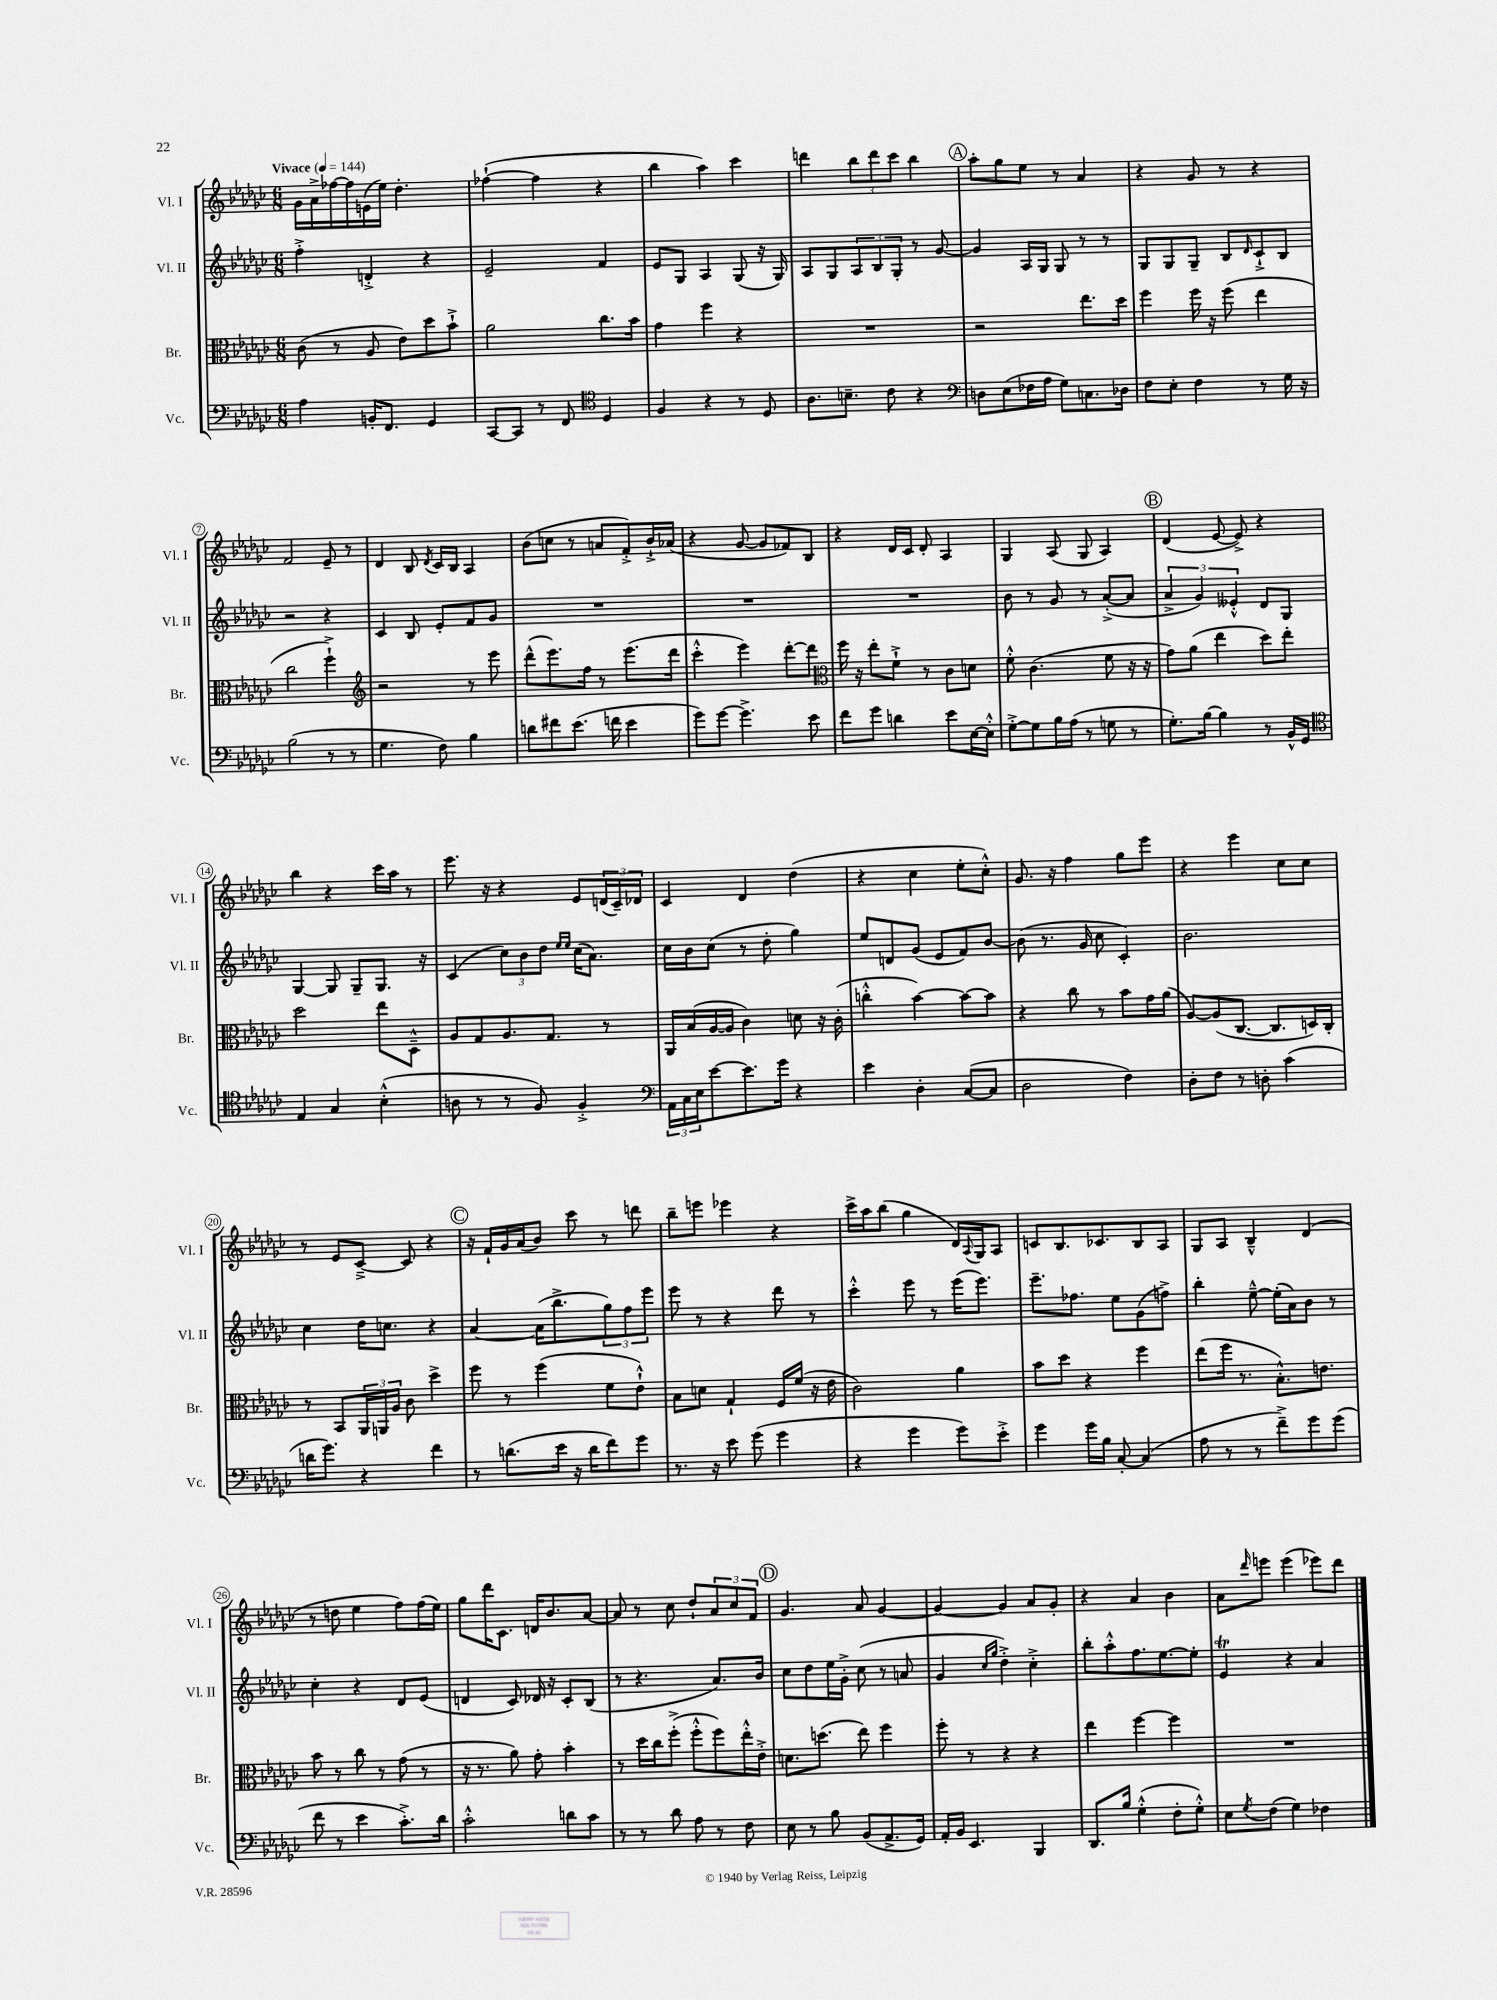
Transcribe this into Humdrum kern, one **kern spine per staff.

**kern	**kern	**kern	**kern
*staff4	*staff3	*staff2	*staff1
*clefF4	*clefC3	*clefG2	*clefG2
*k[b-e-a-d-g-c-]	*k[b-e-a-d-g-c-]	*k[b-e-a-d-g-c-]	*k[b-e-a-d-g-c-]
*M6/8	*M6/8	*M6/8	*M6/8
*MM144	*MM144	*MM144	*MM144
4A-	(8c-	4ff'^	16g-
.	.	.	16a-^
.	8r	.	[16ff-
.	.	.	16ff-]
16BB'	8A-	4d'^	(16e
8.FF	.	.	16ee-)
.	8e-)	.	4.dd-'
4GG-	8dd-	4r	.
.	8b-`^	.	.
=	=	=	=
[8CC-	2a-	2e-~	([4ff-`
8CC-]	.	.	.
8r	.	.	4ff-]
8FF	.	.	.
*clefC4	*	*	*
4D-	8.cc-	4f	4r
.	16b-	.	.
=	=	=	=
4F	4g-	8e-	4bb-
.	.	8G-	.
4r	4ff	4A-	4aa-)
8r	4r	(8G-	4ccc-
8D-	.	16r	.
.	.	16G-)	.
=	=	=	=
8.A-	2.r	8A-	4ddd
.	.	8G-	.
8.B~	.	.	.
.	.	12A-	12bb-
.	.	12B-	12ddd
8c-	.	.	.
.	.	12G-'	12ccc-
4r	.	8r	4bb-
.	.	[8g-	.
=	=	=	=
*clefF4	*	*	*
8D	2r	4g-]	8aa-'
(8E-	.	.	8gg-
16F-	.	16A-	8ee-
16A-	.	16G-	.
8G-)	.	8G-	8r
8.C	8.ee-	8r	4a-
.	.	8r	.
16D-	16dd-	.	.
=	=	=	=
8F	4ff	8G-	4r
8E-'	.	8G-	.
4F	16ff	8G-~	8g-
.	16r	.	.
.	(8ff	8B-	8r
.	.	16qqd-	.
8r	4ee-	8c-`^	4r
16G-	.	8B-	.
16r	.	.	.
=	=	=	=
(2B-	2cc-	2r	2f
8r	4ff`^)	4r	8e-~
8r	.	.	8r
=	=	=	=
*	*clefG2	*	*
4.G-	2r	4c-	4d-
.	.	8B-	8B-
.	.	.	8qd-
8F)	.	8e-'	16c-
.	.	.	16B-
4B-	8r	8f	4A-
.	8eee-	8g-	.
=	=	=	=
8d	(8ddd-^^	2.r	(8b-
8f#	8.eee-)	.	8cc
(8.e-	.	.	8r
.	16ff	.	.
.	8r	.	8a
16f	.	.	.
4e-	(8.eee-	.	8f'^)
.	.	.	16b-`^
.	16ddd-	.	(16a-
=	=	=	=
8g-)	4ccc-'^^	2.r	4r
[8g-	.	.	.
4.g-^]	4eee-)	.	[8g-
.	.	.	8g-]
.	[8ddd-'	.	8f-)
8e-	8ddd-]	.	8B-
=	=	=	=
*	*clefC3	*	*
8f	16ff	2.r	4r
.	16r	.	.
8g-	8ee-'	.	.
4d	8f`^	.	16d-
.	.	.	16c-
.	8r	.	8d-'
8e-	8c-	.	4A-
[16E-	8d	.	.
16E-'^^]	.	.	.
=	=	=	=
[8G-'^	8f'^^	8b-	4G-
8G-]	(4.c-	8r	.
16B-	.	8g-	(8A-
(16A-	.	.	.
8r	.	8r	8G-
8G	8f	([8a-'^	4A-)
8r	16r	8a-]	.
.	16r	.	.
=	=	=	=
8.G-')	8g-)	6a-^	(4d-
.	(8a-	.	.
.	.	6g-)	.
[16B-	.	.	.
4B-]	4ee-	.	[8e-
.	.	6e--'^^	.
.	.	.	8e-^])
8r	8dd-)	8d-	4r
16BB-^^	8ee-'	8G-	.
16GG-	.	.	.
=	=	=	=
*clefC4	*	*	*
4E-	2dd-	[4G-	4bb-
4G-	.	8G-]	4r
.	.	8G-~	.
(4B-'^^	8ee-	8.G-	16ccc-
.	.	.	16aa-
.	8D-~^^	.	8r
.	.	16r	.
=	=	=	=
8A	8A-	(4c-	8.eee-
8r	8G-	.	.
.	.	.	16r
8r	8.A-	12cc-)	4r
.	.	12b-	.
8F)	.	.	.
.	.	12dd-	.
.	8.G-	.	.
.	.	16qqee-	.
.	.	16qqee-	.
4F'^	.	(16cc-	8e-
.	.	8.a-)	.
.	8r	.	(24d
.	.	.	24c-~)
.	.	.	24d-
=	=	=	=
*clefF4	*	*	*
24AA-	16AA-	16cc-	4c-
24C-	.	.	.
.	(16B-	16b-	.
24E-	.	.	.
[8e-	[16A-	(8cc-	.
.	16A-]	.	.
8.e-]	4c-)	8r	4d-
.	.	8dd-'	.
16g-	.	.	.
4r	8d	4gg-)	(4dd-
.	16r	.	.
.	(16c-'	.	.
=	=	=	=
4e-	4cc'^^	8ee-	4r
.	.	8d	.
4D-'	[4b-)	(8g-	4cc-
.	.	8e-	.
([8C-	8b-_	8f)	8ee-'
8C-]	8b-]	[8b-	8cc-'^^)
=	=	=	=
2D-	4r	(8b-]	8.g-
.	.	8.r	.
.	.	.	16r
.	8cc-	.	4ff
.	.	16g-	.
.	8r	8cc-	.
4F)	8b-	4c-')	8gg-
.	16g-	.	8eee-
.	(16a-	.	.
=	=	=	=
8D-'	[8A-)	2.b-	4r
8F	(8A-]	.	.
8r	[8.C-	.	4eee-
8D'	.	.	.
.	8.C-]	.	.
(4c-	.	.	8cc-
.	16D)	.	8cc-
.	16C-'	.	.
=	=	=	=
16d	8r	4cc-	8r
8.g-)	.	.	.
.	8BB-	.	8e-
4r	24AA-	16dd-	[8c-~^
.	24AA	.	.
.	.	8.cc	.
.	24A-	.	.
.	8c-	.	8c-]
4f	4dd-^	4r	4r
=	=	=	=
8r	8ff	[4a-	16r
.	.	.	16f`
(8.d	8r	.	16g-
.	.	.	(16a-
.	(4ff	(16a-]	8b-)
16e-	.	8.bb-^	.
16r	.	.	8ccc-
16d	.	.	.
8f)	8f	12gg-)	8r
.	.	12ff	.
8g-	8e-`^^)	.	8ddd
.	.	12eee-	.
=	=	=	=
8.r	8B-	8eee-	8bb-~
.	8d	8r	8eee
16r	.	.	.
8e-	4G-`	4r	4eee-
(8g-	.	.	.
4g-	16F	8ddd-	4r
.	(16f	.	.
.	16r	8r	.
.	16e-	.	.
=	=	=	=
4r	2c-)	4ccc-'^^	16ccc-^
.	.	.	16aa-
.	.	.	(8bb-
4g-	.	8eee-	4gg-
.	.	8r	.
8g-)	4a-	(16eee-	16d-)
.	.	.	8qqA-
.	.	8.eee-)	16G-
8e-'^	.	.	8A-
=	=	=	=
4g-	8b-	8.eee-~	8c
.	8dd-	.	8.B-
.	.	8.ff-	.
16g-	4r	.	.
16B-	.	.	8.c-
[8C-'	.	8ee-	.
(4C-]	4ff	(8g-	8B-
.	.	8ff^)	8A-
=	=	=	=
8A-	(8ee-	4bb-'	8G-
8r	16ff	.	8A-
.	8.r	.	.
8r	.	[8ee-~^^	4B-~^^
8f~^)	8.B-'^^)	(16ee-']	.
.	.	16a-)	.
8g-	.	8b-	(4d-
.	8.e	.	.
(8g-	.	8r	.
=	=	=	=
8f	8b-	4cc-'	8r
8r	8r	.	8dd
4e-	8cc-	4r	4ee-
.	8r	.	.
8.c-'^)	(8g-	8d-	8ff)
.	8r	(8e-	(16ff
16d-	.	.	16ee-)
=	=	=	=
2c-'^^	16r	4d	8gg-
.	8.r	.	.
.	.	.	16ddd-
.	.	.	8.c-
.	8a-)	8c-)	.
.	8g-'	16d-	16d
.	.	16r	8.b-
8d	4b-'	8c-'	.
8c-	.	(8B-	[8a-
=	=	=	=
8r	8r	8r	8a-]
8r	16dd-	4.r	8r
.	16cc-	.	.
8d-	(8ff'^	.	8cc-
8A-	8ff'^^	.	8dd-`
8r	8ff)	8.a-)	12a-
.	.	.	12cc-
8F	16ee-'^^	.	.
.	.	.	12f
.	16e-'^	16b-	.
=	=	=	=
8E-	8.d	8cc-	4.g-
8r	.	8dd-	.
.	(8.dd	.	.
8B-	.	16ee-	.
.	.	16g-'^	.
(8BB-	8ee-)	(8cc-	8a-
8.AA-^	4ff	8r	[4g-
.	.	8a	.
16GG-)	.	.	.
=	=	=	=
16AA-'	8ff'	4g-	4g-_
16BB-	.	.	.
4.EE-	8r	.	.
.	.	16qqcc-	.
.	.	16qqgg-	.
.	4r	4dd-'^)	4g-]
4BBB-	4r	4cc-'^	8a-
.	.	.	8g-'
=	=	=	=
8.DD-	4ee-	8bb-'	4r
.	.	8aa-'^^	.
16B-	.	.	.
(4G-'^^	[4ff	8.ff	4a-
.	.	[8.ee-	.
8F'	4ff]	.	4b-
8G-'^^)	.	8ee-']	.
=	=	=	=
8E-	2.r	4e-	8a-
8qG-	.	.	16qqddd-
(8F	.	.	8eee
4G-)	.	4r	(4eee
4F-	.	4a-	8eee-)
.	.	.	8ddd-
==	==	==	==
*-	*-	*-	*-
